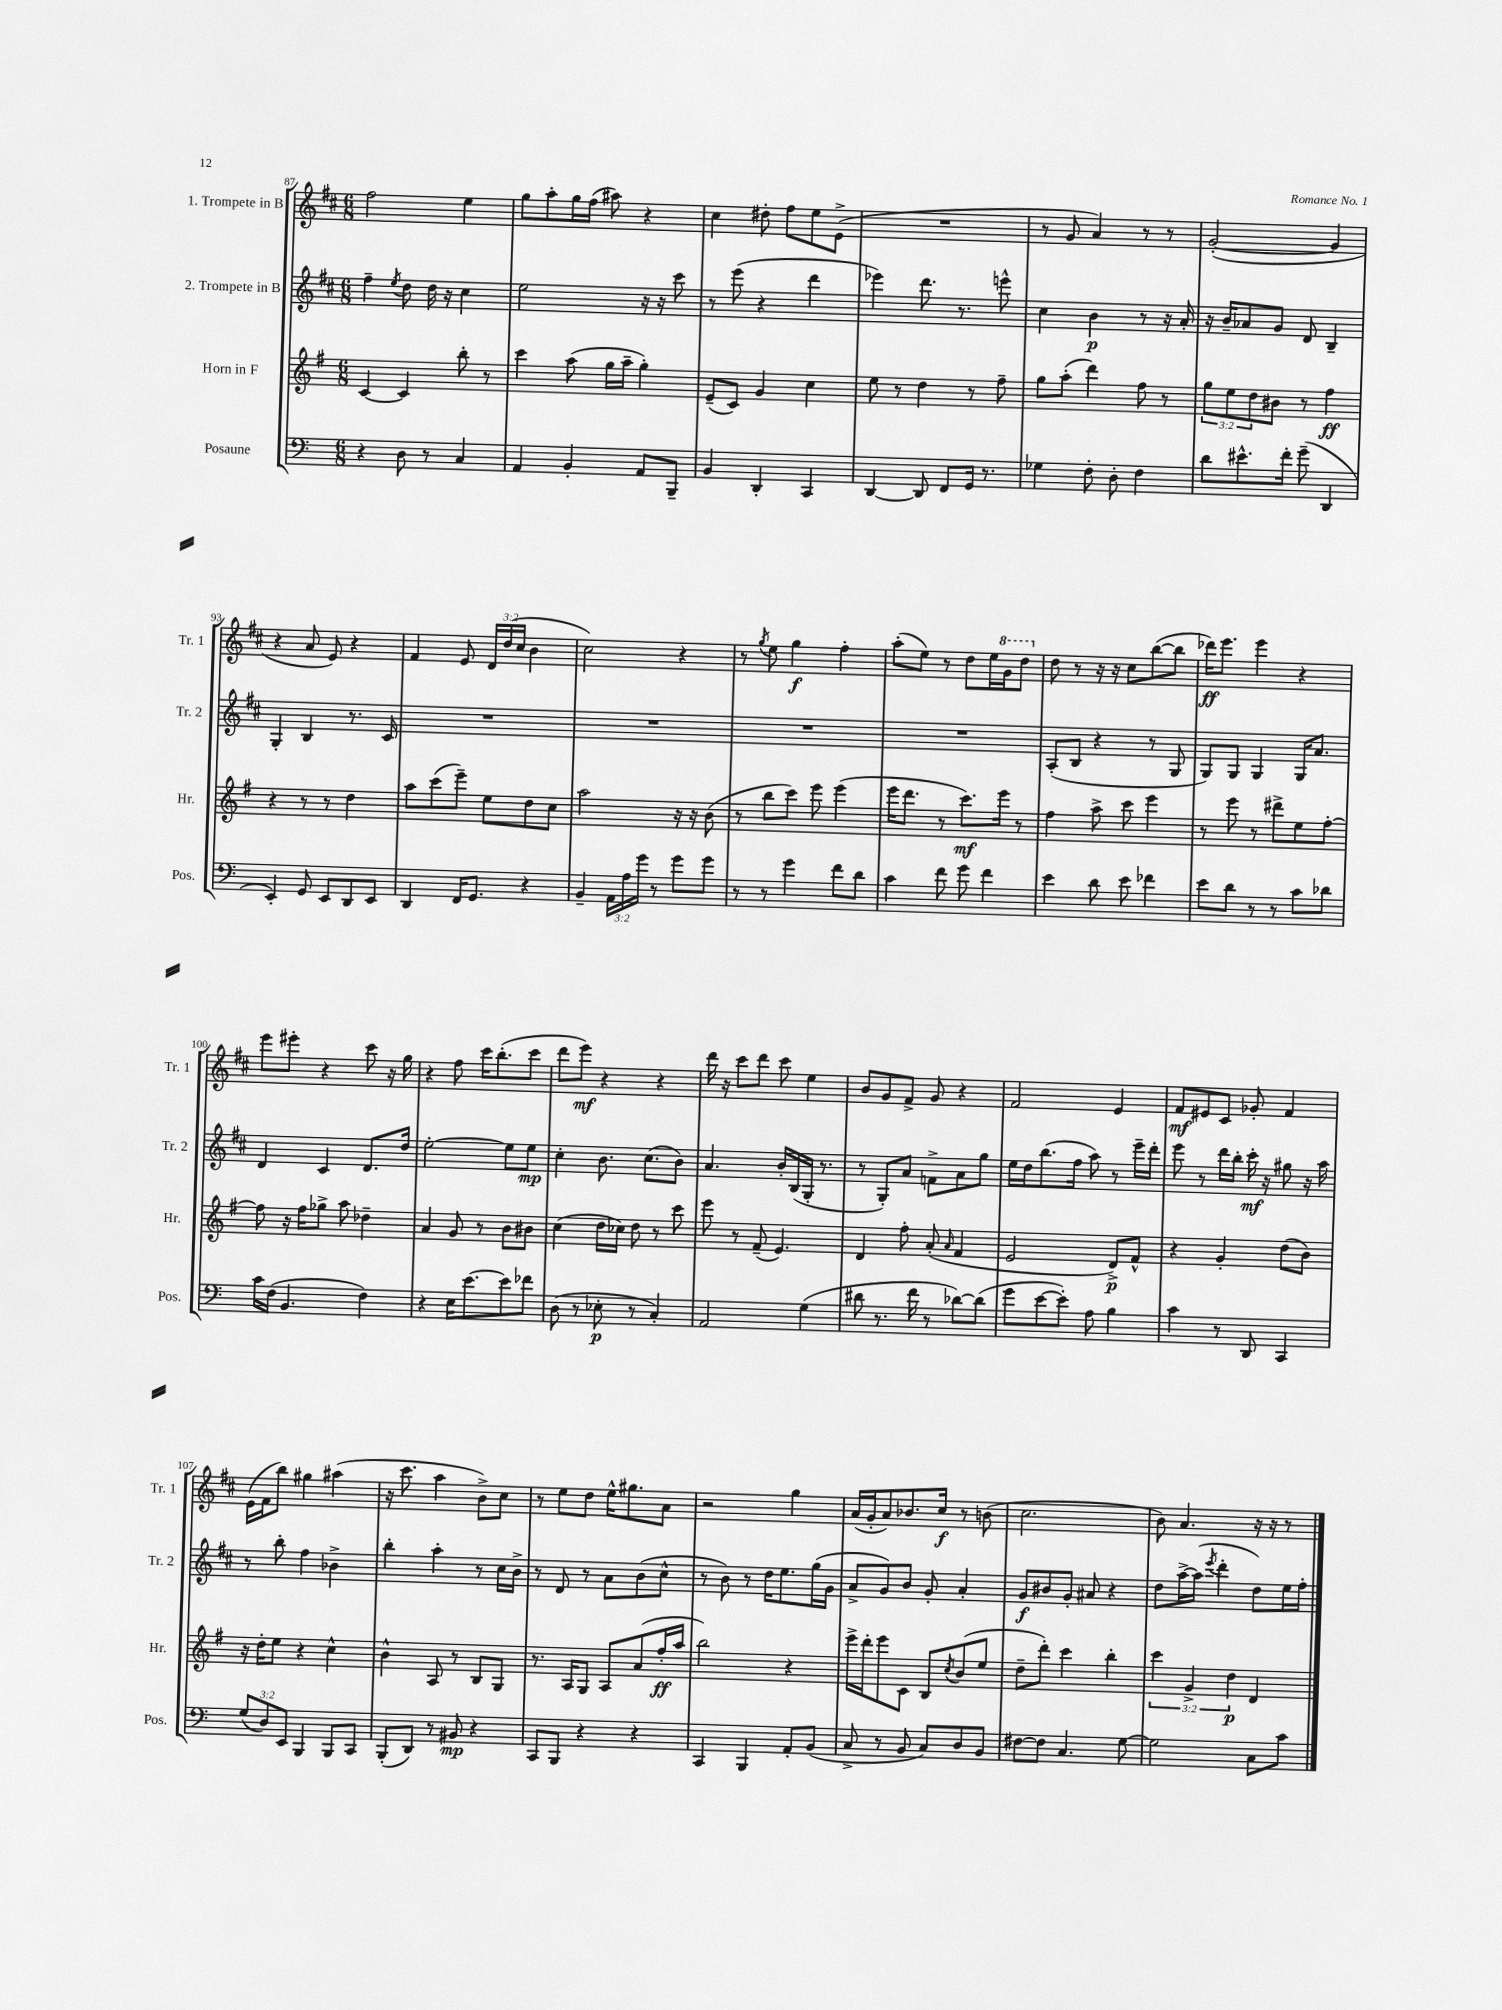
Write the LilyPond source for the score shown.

<<
\new StaffGroup <<
\new Staff = "s0" \with { instrumentName = "1. Trompete in B" shortInstrumentName = "Tr. 1" } {
    \clef treble \key d \major \numericTimeSignature \time 6/8 \override Staff.TupletNumber.text = #tuplet-number::calc-fraction-text
    fis''2 e''4 |
    g''8 a''8-. g''16 fis''16( ais''8) r4 |
    cis''4 dis''8-. fis''8 e''8 e'8->( |
    R2. |
    r8 g'8 a'4) r8 r8 |
    g'2~-.( g'4 |
    r4 a'8 e'8) r4 |
    fis'4 e'8 \tuplet 3/2 { d'16 d''16( cis''16 } b'4 |
    cis''2) r4 |
    r8 \acciaccatura { g''8 } e''8 g''4\f fis''4-. |
    a''8-.( e''8) r8 d''8 e''16 \ottava #1 g''16 d'''8 \ottava #0 |
    d''8 r8 r16 r16 cis''8 b''8~( b''8 |
    des'''16\ff) e'''8. e'''4 r4 |
    e'''8 eis'''8-. r4 cis'''8 r16 g''16 |
    r4 fis''8 cis'''16 b''8.-.( cis'''8 |
    d'''8 e'''8\mf) r4 r4 |
    d'''16 r16 cis'''8 d'''8 cis'''8 e''4 |
    b'8 g'8 fis'8-> g'8 r4 |
    fis'2 e'4 |
    fis'8\mf eis'8 cis'8 ges'8-. fis'4 |
    e'16( fis'16 b''8) gis''4 ais''4( |
    r16 cis'''8. a''4 b'8->) cis''8 |
    r8 e''8 d''8 e''16-^ gis''8. a'8 |
    r2 g''4 |
    a'16( g'16-. a'8) bes'8. cis''16\f r8 b'8( |
    cis''2. |
    b'8) a'4. r16 r16 r8 \bar "|." |
}
\new Staff = "s1" \with { instrumentName = "2. Trompete in B" shortInstrumentName = "Tr. 2" } {
    \clef treble \key d \major \numericTimeSignature \time 6/8
    fis''4-- \acciaccatura { e''8 } d''8 d''16 r16 cis''4 |
    e''2 r16 r16 cis'''8 |
    r8 e'''8( r4 d'''4 |
    ees'''4) d'''8. r8. e'''8-^ |
    cis''4 b'4\p r8 r16 a'16-. |
    r16 b'16-- aes'8 g'8 d'8 b4-- |
    g4-. b4 r8. cis'16 |
    R2. |
    R2. |
    R2. |
    R2. |
    a8-.( b8 r4 r8 g8 |
    g8) g8 g4 g16 a'8. |
    d'4 cis'4 d'8. d''16 |
    e''2~-. e''8 e''8\mp |
    cis''4-. b'8. cis''8.( b'8) |
    a'4. b'16-. b16( g16-. r8. |
    r8 g8-.) a'8 f'8-> a'8 g''8 |
    e''16 d''16 b''8.( fis''16 a''8) r8 e'''16-- d'''16-. |
    e'''8 r8 d'''16 b''16-. cis'''16-.\mf r16 gis''8 r16 a''16 |
    r8 b''8-. fis''4 bes'4-> |
    b''4-. a''4-. r8 cis''16 b'16-> |
    r8 d'8 r8 a'8 b'8( cis''8-^ |
    r8 b'8) r8 d''16 e''8. g''16( g'16 |
    a'8-> g'8) b'8 g'8-. a'4-. |
    g'8\f bis'8 g'8-. ais'8 r4 |
    d''8 a''16~-> a''16( \acciaccatura { e'''8 } d'''4-. d''8) e''16 fis''16-. \bar "|." |
}
\new Staff = "s2" \with { instrumentName = "Horn in F" shortInstrumentName = "Hr." } {
    \clef treble \key g \major \numericTimeSignature \time 6/8 \override Staff.TupletNumber.text = #tuplet-number::calc-fraction-text
    c'4~ c'4 b''8-. r8 |
    c'''4 a''8( g''16 a''16-- g''4-.) |
    e'8--( c'8) g'4 c''4 |
    e''8 r8 d''4 r8 fis''8-- |
    g''8 a''8-.( d'''4) fis''8 r8 |
    \tuplet 3/2 { g''8 e''8 d''8 } bis'8 r8 fis''4\ff |
    r4 r8 r8 d''4 |
    a''8 c'''8( e'''8--) e''8 d''8 c''8 |
    a''2 r16 r16 b'8( |
    r8 b''8 c'''8) e'''8 e'''4( |
    e'''16 d'''8. r8 c'''8.\mf) e'''16 r8 |
    fis''4 a''8-> c'''8 e'''4 |
    r8 e'''8 r8 dis'''8-> e''8 fis''8~-. |
    fis''8 r16 fis''16 ges''8-> a''8 des''4-- |
    a'4 g'8 r8 b'8 bis'8 |
    c''4( d''16 ces''16) d''8 r8 c'''8 |
    e'''8 r8 fis'8--( e'4.) |
    d'4 fis''8-. a'8-.( \grace { a'16 } fis'4 |
    e'2 d'8->\p) fis'8-^ |
    r4 g'4-. d''8( b'8) |
    r16 d''16-. e''8 r4 c''4-^ |
    b'4-^ a8 r8 b8 g8 |
    r8. a16 g8 a8 a'8( fis''16-.\ff a''16 |
    b''2) r4 |
    e'''16-> d'''16-. e'''8 c'8 b8 \acciaccatura { c''8 } b'8( e''8 |
    d''8-- d'''8-.) c'''4 b''4-. |
    \tuplet 3/2 { c'''4 g'4-> d''4\p } d'4 \bar "|." |
}
\new Staff = "s3" \with { instrumentName = "Posaune" shortInstrumentName = "Pos." } {
    \clef bass \key c \major \numericTimeSignature \time 6/8 \override Staff.TupletNumber.text = #tuplet-number::calc-fraction-text
    r4 d8 r8 c4 |
    a,4 b,4-. a,8 b,,8-- |
    b,4 d,4-. c,4 |
    d,4~ d,8 f,8 g,16 r8. |
    ges4 f8-. d8-. f4 |
    d'8 eis'8.-^ f'16-. g'8--( d,4 |
    e,4-.) g,8 e,8 d,8 e,8 |
    d,4 f,16 g,8. r4 |
    b,4-- \tuplet 3/2 { a,16 a16 g'16 } r8 g'8 g'8 |
    r8 r8 g'4 f'8 d'8 |
    c'4 f'8 g'8 f'4 |
    e'4 d'8 e'8 fes'4 |
    e'8 d'8 r8 r8 c'8 des'8 |
    c'16 f16( b,4. f4) |
    r4 e16 e'8.~ e'8 fes'8 |
    d8( r8 ees8-.\p r8 c4-.) |
    a,2 g4( |
    dis'8 r8. f'16 r8 des'8~) des'8( |
    g'8 e'8~ e'8-.) a8 b4 |
    c'4 r8 d,8 c,4 |
    \tuplet 3/2 { g8( d8) e,8 } b,,4 b,,8 c,8 |
    b,,8-.( d,8) r8 bis,8\mp r4 |
    c,8 b,,8 r4 r4 |
    c,4 b,,4 a,8-. b,8( |
    c8-> r8 b,8 c8) d8 b,8 |
    fis8~ fis8 c4. g8~ |
    g2 c8 c'8 \bar "|." |
}
>>
>>
\layout { \context { \Score currentBarNumber = #87 } }
